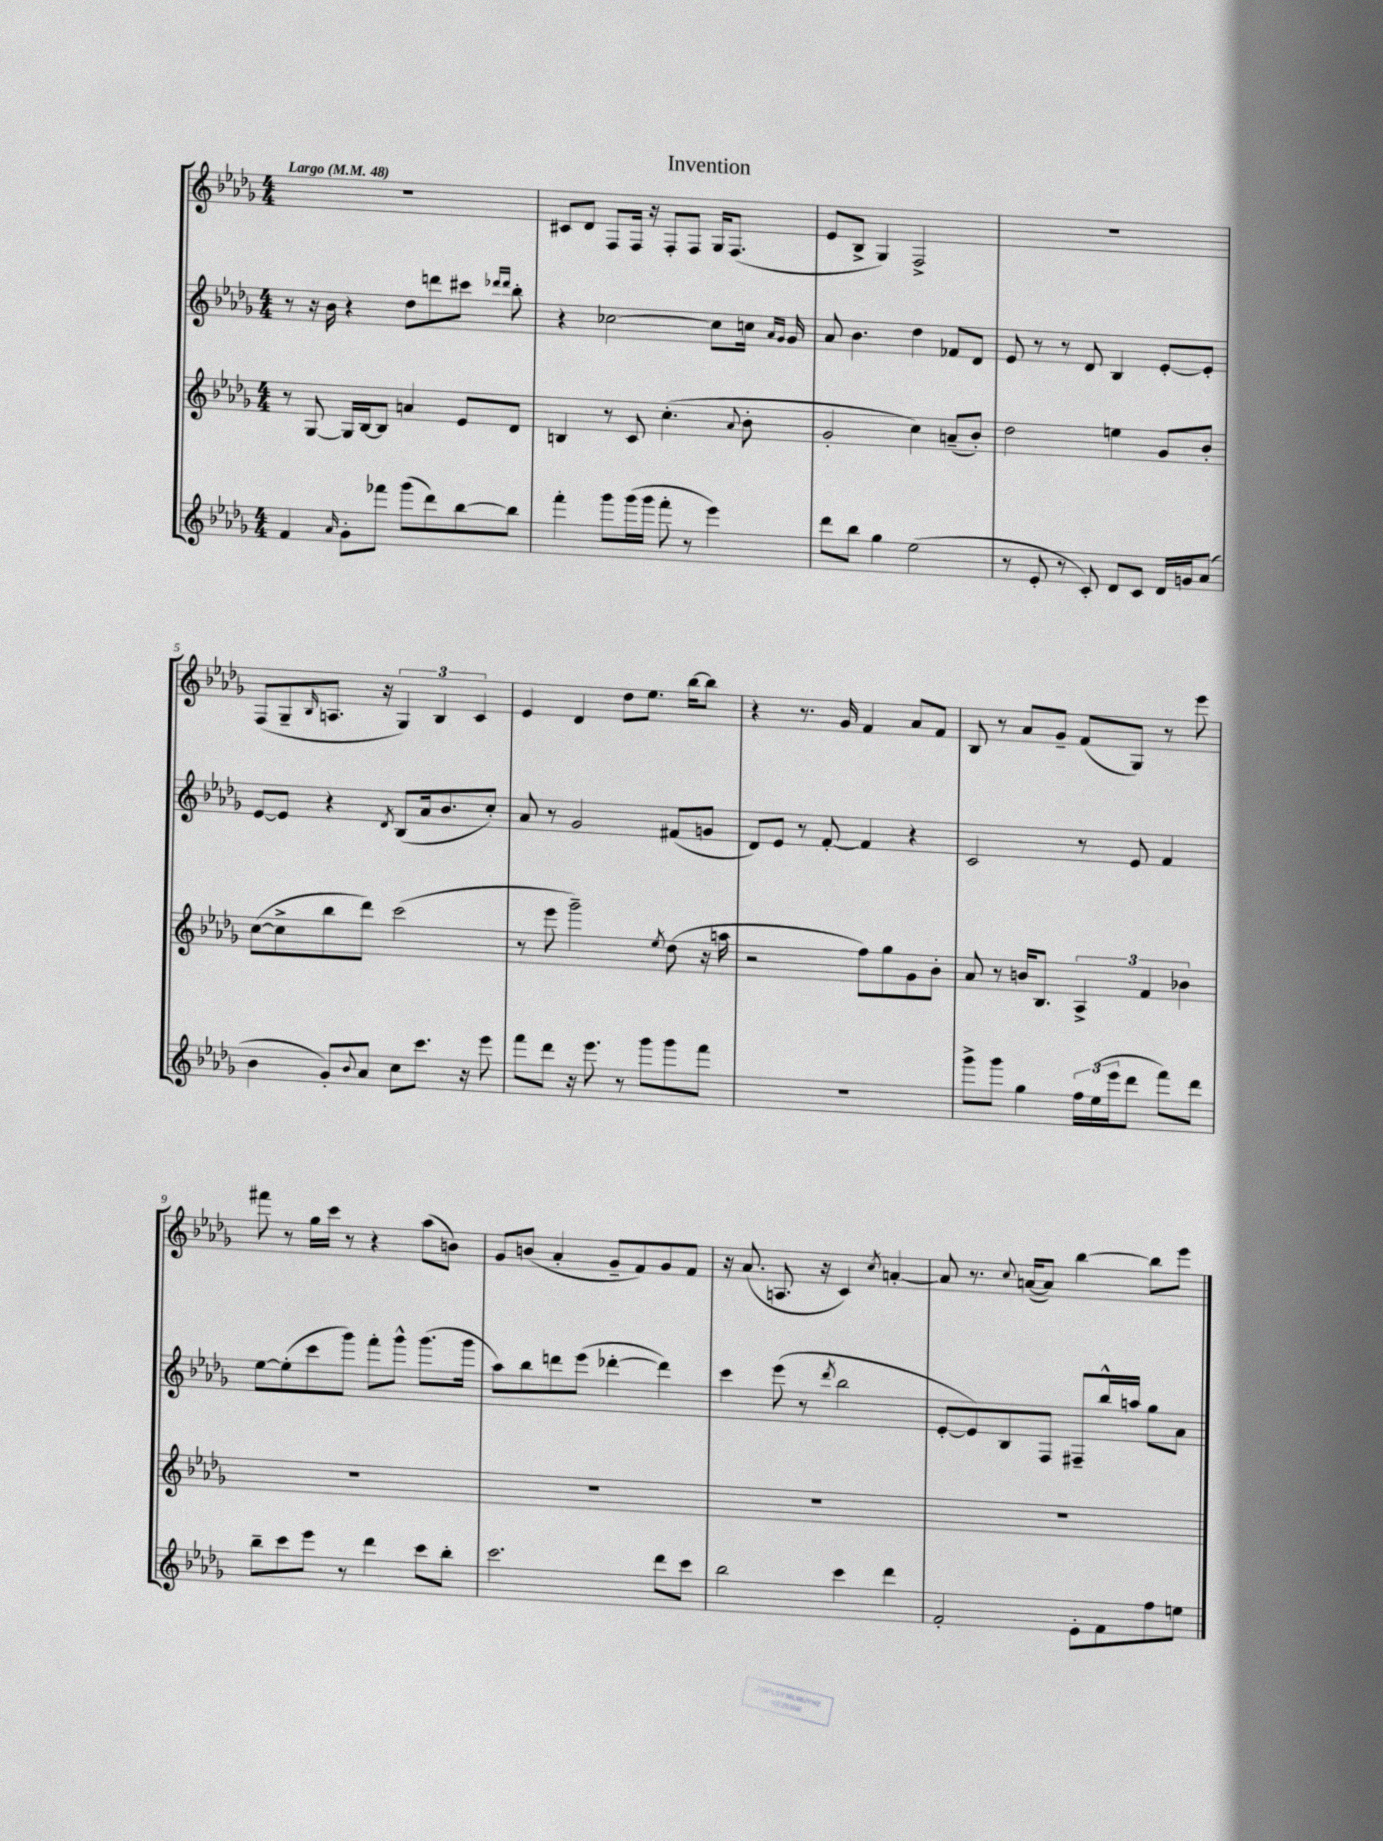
\header { title = "Invention" }
<<
\new StaffGroup <<
\new Staff = "s0" {
    \clef treble \key des \major \numericTimeSignature \time 4/4 \tempo "Largo" 4 = 48
    R1 |
    cis'8 des'8 f8 f16 r16 f8-. f8 ges16 f8.( |
    ees'8 bes8-> ges4) f2-> |
    R1 |
    f8( ges8-- \grace { bes16 } a8. r16 \tuplet 3/2 { ges4) bes4 c'4 } |
    ees'4 des'4 des''8 ees''8. bes''16~ bes''8 |
    r4 r8. ges'16 f'4 aes'8 f'8 |
    bes8 r8 aes'8 ges'8-- f'8( ges8) r8 ees'''8 |
    fis'''8 r8 ges''16 c'''16 r8 r4 aes''8( b'8) |
    ges'8 b'8( aes'4-. ges'8-- f'8) ges'8 f'8 |
    r16 aes'8.( a8. r16 c'4) \acciaccatura { c''8 } a'4~-. |
    a'8 r8. \appoggiatura { c''8 } a'16~( a'8) bes''4~ bes''8 ees'''8 \bar "|." |
}
\new Staff = "s1" {
    \clef treble \key des \major \numericTimeSignature \time 4/4
    r8 r16 bes'16 r4 des''8 d'''8 cis'''8 \grace { des'''16 des'''16 } bes''8-. |
    r4 ces''2~ ces''8 c''16 \grace { aes'16 ges'16 } ges'16 |
    aes'8 bes'4. des''4 fes'8 des'8 |
    ees'8 r8 r8 des'8 bes4 ees'8~-. ees'8-. |
    ees'8~ ees'8 r4 \acciaccatura { des'8 } bes8( aes'16 bes'8. c''8-.) |
    aes'8 r8 ges'2 fis'8( g'8 |
    des'8) ees'8 r8 f'8~-. f'4 r4 |
    c'2 r8 ees'8 f'4 |
    ees''8~ ees''8-.( c'''8 ges'''8) f'''8-. ges'''8-^ ges'''8.( ges'''16 |
    aes''8) bes''8 d'''8 ees'''8( des'''4~-. des'''4) |
    c'''4 ees'''8( r8 \acciaccatura { des'''8 } bes''2 |
    ees'8~-. ees'8) bes8 f8 fis8-- bes''16-^ a''16 ges''8 aes'8 \bar "|." |
}
\new Staff = "s2" {
    \clef treble \key des \major \numericTimeSignature \time 4/4
    r8 ges8~ ges16 bes16~ bes8 a'4 ees'8 des'8 |
    b4 r8 c'8 c''4.-.( \appoggiatura { aes'8 } bes'8-. |
    ges'2-. c''4) a'8--( bes'8-.) |
    des''2 e''4 ges'8 bes'8-. |
    c''8~( c''8-> bes''8 des'''8) c'''2( |
    r8 ees'''8 ges'''2--) \acciaccatura { ees''8 } des''8( r16 a''16 |
    r2 f''8) ges''8 ges'8 bes'8-. |
    aes'8 r8 b'16 bes8. \tuplet 3/2 { aes4-> f'4 bes'4 } |
    R1 |
    R1 |
    R1 |
    R1 \bar "|." |
}
\new Staff = "s3" {
    \clef treble \key des \major \numericTimeSignature \time 4/4
    f'4 \grace { aes'16 } ges'8-. fes'''8 ges'''8( des'''8) bes''8~ bes''8 |
    f'''4-. ges'''8 ges'''16( ges'''16 f'''8-. r8 ees'''4) |
    des'''8 bes''8 ges''4 ees''2( |
    r8 ees'8-. r8 c'8-.) des'8 c'8 des'16 g'16 aes'8( |
    bes'4 ges'8-.) \appoggiatura { bes'8 } aes'8 c''8 c'''8. r16 ees'''8 |
    f'''8 des'''8 r16 ees'''8. r8 ges'''8 ges'''8 f'''8 |
    R1 |
    ges'''8-> ges'''8 ges''4 \tuplet 3/2 { f''16 ees''16( ees'''16 } des'''8 f'''8) des'''8 |
    bes''8-- c'''8 ees'''8 r8 des'''4 c'''8 bes''8-. |
    c'''2. des'''8 c'''8 |
    bes''2 c'''4 des'''4 |
    f'2-. ees'8-. f'8 f''8 e''8 \bar "|." |
}
>>
>>
